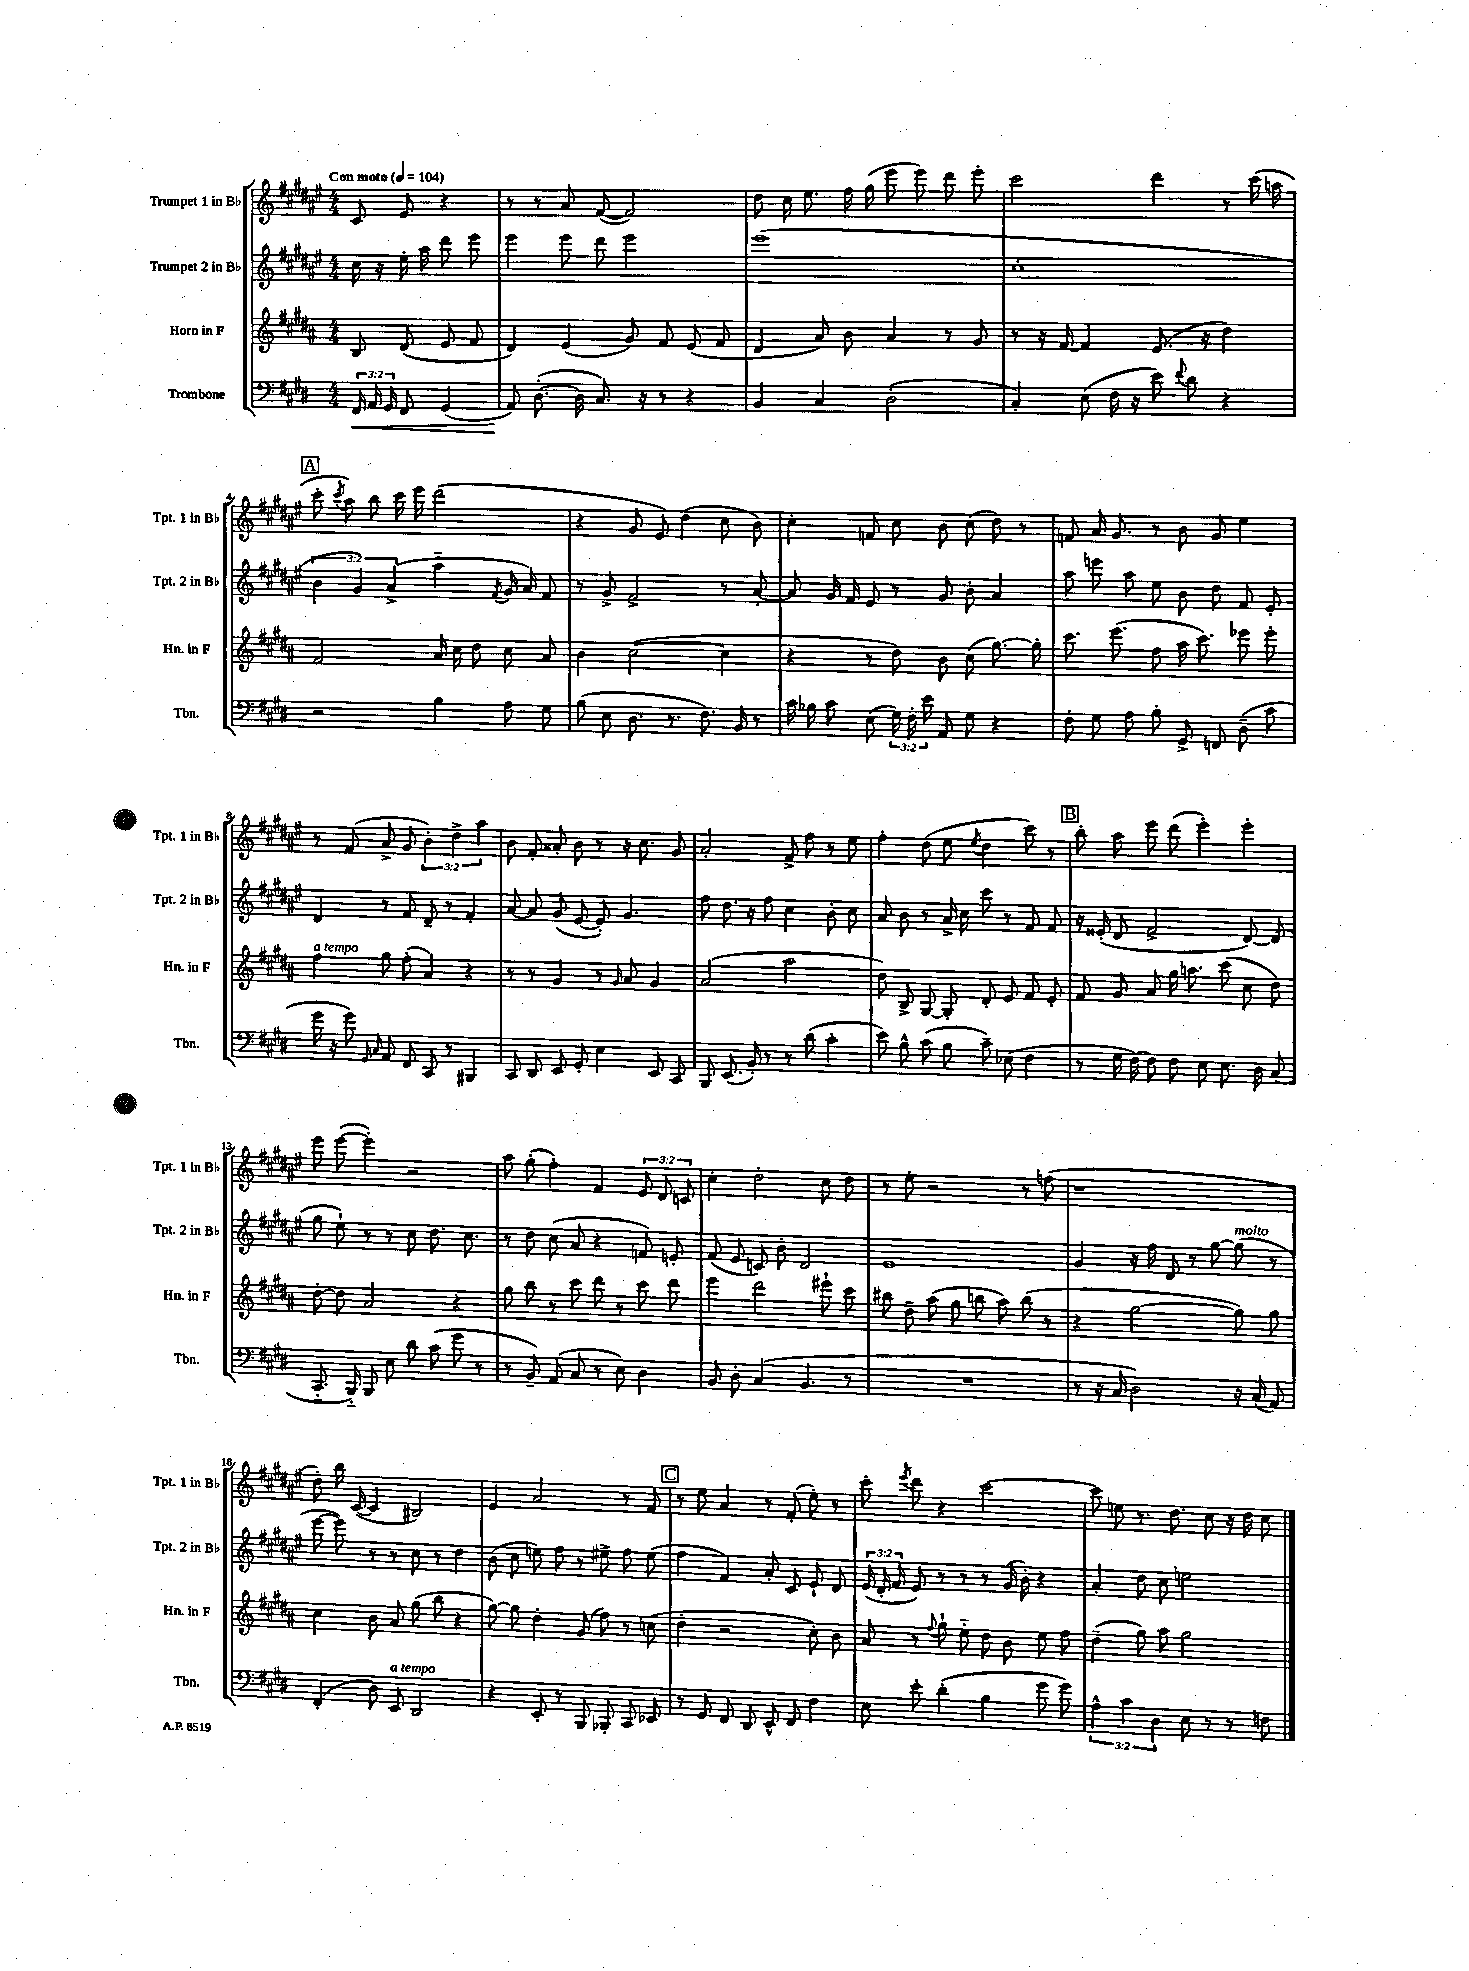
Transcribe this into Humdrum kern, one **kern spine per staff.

**kern	**kern	**kern	**kern
*staff4	*staff3	*staff2	*staff1
*clefF4	*clefG2	*clefG2	*clefG2
*k[f#c#g#d#]	*k[f#c#g#d#a#]	*k[f#c#g#d#a#e#]	*k[f#c#g#d#a#e#]
*M4/4	*M4/4	*M4/4	*M4/4
*MM104	*MM104	*MM104	*MM104
24FF#/	8B/	16cc#\	8c#/
24AA/	.	.	.
.	.	16r	.
24GG#/	.	.	.
8FF#/	(8d#/	16ee#'\	8e#/
.	.	16aa#\	.
(4GG#/	8e/	8ddd#\	4r
.	8f#/	8eee#\	.
=	=	=	=
8AA/)	4d#/)	4eee#\	8r
([8.D#'\	.	.	8r
.	(4e/	8eee#\	8a#/
16D#\]	.	.	.
8.C#/)	.	8ddd#\	([8f#/
.	8g#/)	2eee#\	2f#/])
16r	.	.	.
8r	8f#/	.	.
4r	(8e/	.	.
.	8f#/	.	.
=	=	=	=
4BB/	4d#/	(1eee#	8dd#\
.	.	.	16cc#\
.	.	.	8.ee#\
4C#/	8a#/)	.	.
.	8b\	.	16ff#\
.	.	.	(16gg#\
(2D#'\	4a#/	.	8eee#\
.	.	.	8eee#\)
.	8r	.	8ddd#\
.	8g#/	.	8eee#'\
=	=	=	=
4C#'/)	8r	1cc#'	2ccc#\
.	16r	.	.
.	[16f#/	.	.
(8E\	4f#/]	.	.
16F#\	.	.	.
16r	.	.	.
8e\)	(8.e/	.	4ddd#\
8qqf#/	.	.	.
8d#\	.	.	.
.	16r	.	.
4r	4dd#\)	.	8r
.	.	.	(16ccc#\
.	.	.	16aa\
=	=	=	=
2r	2f#/	6b\	8ccc#'\
.	.	.	8qccc#/
.	.	.	8aa#\)
.	.	6g#/)	.
.	.	.	8bb\
.	.	(6a#^/	.
.	.	.	16ccc#\
.	.	.	16eee#\
4B\	16a#/	4aa#'~\	(2ddd#\
.	16cc#\	.	.
.	8dd#\	.	.
.	.	8qf#/	.
8A\	8cc#\	16g#/	.
.	.	16a#/)	.
8G#\	8a#/	8f#/	.
=	=	=	=
(8B\	4b\	8r	4r
8E\	.	8g#^/	.
8.D#\	([2cc#\	2f#^/	8g#/
.	.	.	8e#/)
8.r	.	.	.
.	.	.	(4dd#\
8.F#\)	.	.	.
.	4cc#\]	8r	8cc#\
16BB/	.	.	.
8r	.	[8a#'/	8b\)
=	=	=	=
16c#\	4r	8a#/]	4cc#'\
16B-\	.	.	.
8c#\	.	16g#/	.
.	.	16f#/	.
(8E\	8r	8e#/	8f/
24G#\)	8dd#\)	8r	8cc#\
24F#'\	.	.	.
24e\	.	.	.
8AA/	8b\	8g#/	8b\
8G#\	(8cc#\	8b'\	(8cc#\
4r	[8.gg#\)	4a#/	8dd#\)
.	.	.	8r
.	16gg#'\]	.	.
=	=	=	=
8F#'\	8.ccc#\	8aa#\	8f/
8G#\	.	8eee\	16a#/
.	(8.eee\	.	8.g#/
8A\	.	8aa#\	.
8B'\	8ff#\	8ee#\	8r
8GG#^/	16aa#\	8b\	8b\
.	8.ccc#\)	.	.
8FF/	.	8dd#\	8g#/
(8D#~\	8eee-\	8f#/	4ee#\
8c#\	8eee-'\	8e#'/	.
=	=	=	=
16g#\	4ff#\	4d#/	8r
16r	.	.	.
8g#\)	.	.	(8f#/
16qqGG#/	.	.	.
16qqC#/	.	.	.
8AA/	8gg#\	8r	8a#^/
8FF#/	(8ff#'\	8f#/	8g#/
8CC#/	4a#/)	8d#~/	6b'\)
8r	.	8r	.
.	.	.	6dd#^\
4BBB#/	4r	4f#'/	.
.	.	.	6aa#\
=	=	=	=
8CC#/	8r	[8a#/	8b\
8DD#/	8r	8a#/]	8f#'/
8EE/	4g#/	(8g#/	8a##'/
8GG#'/	.	[8e#/	8b\
4E\	8r	8e#'/])	8r
.	16qqg#/	.	.
.	8a#/	4.g#/	16r
.	.	.	8.cc#\
8EE/	4g#/	.	.
8CC#/	.	.	8g#/
=	=	=	=
8BBB/	(2a#/	8ff#\	2a#'/
(8.EE/	.	8.dd#\	.
16BB'/)	.	16r	.
8r	.	8ff#\	.
8r	2aa#\	4cc#\	8f#^/
(8d#\	.	.	8ff#\
4c#'\	.	8b'\	8r
.	.	8cc#\	8ee#\
=	=	=	=
8e\)	8dd#\)	8a#/	4ff#'\
8B^^\	8B^/	8b\	.
(8c#\	[8G#/	8r	(8dd#\
8B\	8G#'/]	16a#^/	8ee#\
.	.	16cc#\	.
.	.	.	8qee#/
8c#~\)	8d#'/	8ccc#\	4dd#\
(8E-\	8e/	8r	.
4F#\	8f#/	8f#/	8ccc#\)
.	8e'/	8f#/	8r
=	=	=	=
8r	8f#/	16r	8bb'\
.	.	(16e##'/	.
16G#\	8g#/	8d#/	8aa#\
[16F#\)	.	.	.
8F#\]	8a#/	2f#^/	8eee#\
8F#\	16gg#\	.	(8ddd#\
.	8.aa\	.	.
8E\	.	.	4eee#'\)
8.E\	(8ccc#\	.	.
.	8cc#\	[8d#/)	4eee#'\
16D#\	.	.	.
(8C#/	8dd#\)	(8d#/]	.
=	=	=	=
8.CC#'~/	[8dd#'\	8gg#\	8eee#\
.	8dd#\]	8ee#`\)	([8eee#\
16BBB'~/)	.	.	.
8BBB/	2a#/	8r	4eee#'\])
8E\	.	8r	.
8d#\	.	8cc#\	2r
(8c#\	.	8.dd#\	.
8g#\	4r	.	.
.	.	8.cc#\	.
8r	.	.	.
=	=	=	=
8r	8gg#\	8r	8aa#\
8BB~/)	8bb\	8dd#\	(8gg#'\
(8AA/	8r	(8cc#\	4ff#'\)
8C#/	8ccc#\	8a#/	.
8r	8ddd#\	4r	4f#/
8E\)	8r	.	.
4D#\	8ccc#\	8f/)	12e#/
.	.	.	12d#/
.	8ddd#\	8e'/	.
.	.	.	12c/
=	=	=	=
8BB/	4eee\	(8f#/	4cc#'\
8D#'\	.	8e#/	.
(4C#/	2ddd#\	8c/)	2dd#'\
.	.	8b'\	.
4.BB/	.	2d#/	.
.	8eee#`\	.	8cc#\
8r	8ccc#\	.	8dd#\
=	=	=	=
1r	8bb#\	1e#	8r
.	8dd#~\	.	8ee#'\
.	(8aa#\	.	2r
.	8gg#\	.	.
.	8bb\	.	.
.	8aa#\)	.	.
.	(8bb\	.	8r
.	8r	.	(8ff\
=	=	=	=
8r	4r	4g#/	1r
16r	.	.	.
16C#/	.	.	.
2D#\)	[2gg#\	16r	.
.	.	16ff#\	.
.	.	8d#/	.
.	.	8r	.
.	.	[8gg#\	.
16r	8gg#\])	(8gg#\]	.
(16C#/	.	.	.
8AA/)	8gg#\	8r	.
=	=	=	=
(4FF#'/	4cc#\	[8eee#\	8dd#'\)
.	.	8eee#\])	16bb\
.	.	.	([16c#/
8D#\)	8b\	8r	4c#/]
8EE/	8a#/	8r	.
2DD#/	(8gg#\	8cc#\	2B#/)
.	8bb\	8r	.
.	4r	4dd#\	.
=	=	=	=
4r	[8gg#\)	(8b\	4e#/
.	8gg#\]	8cc#\	.
8EE'/	4dd#'\	8ee\)	2a#/
8r	.	8ff#\	.
8BBB/	(8g#/	8r	.
8BBB-'/	8ff#\)	8ee#^\	.
8CC#/	8r	8ff#\	8r
8EE-/	(8cc\	(8ee#\	8f#/
=	=	=	=
8r	4dd#'\	4ff#\	8r
8GG#/	.	.	8ee#\
8FF#/	2r	4f#/)	4a#/
8DD#/	.	.	.
8EE^^/	.	8a#'/	8r
8FF#/	.	8c#/	(8f#'/
4F#\	8cc#'\)	8e#`/	8ee#'\)
.	8b\	8d#/	8r
=	=	=	=
8E\	8a#/	(24e#/	8ccc#'\
.	.	24d#'/	.
.	.	24f#/	.
.	.	.	8qeee#/
8e'\	8r	8e#/)	8ddd#\
.	8qqff#/	.	.
(4d#'\	8gg#`\	8r	4r
.	8ee'~\	8r	.
4B\	8dd#\	8r	[2ccc#\
.	8b\	(16g#/	.
.	.	16b'\)	.
8g#\	8ee\	4r	.
8g#\)	8ff#\	.	.
=	=	=	=
6A^^\	(4dd#~\	4a#'/	8ccc#\]
.	.	.	8ee\
6c#\	.	.	.
.	8gg#\)	8dd#\	8.r
6D#\	.	.	.
.	8aa#\	8cc#\	.
.	.	.	8.dd#\
8E\	2gg#\	2ee\	.
8r	.	.	8cc#\
8r	.	.	16r
.	.	.	16dd#\
8F\	.	.	8cc#\
==	==	==	==
*-	*-	*-	*-
